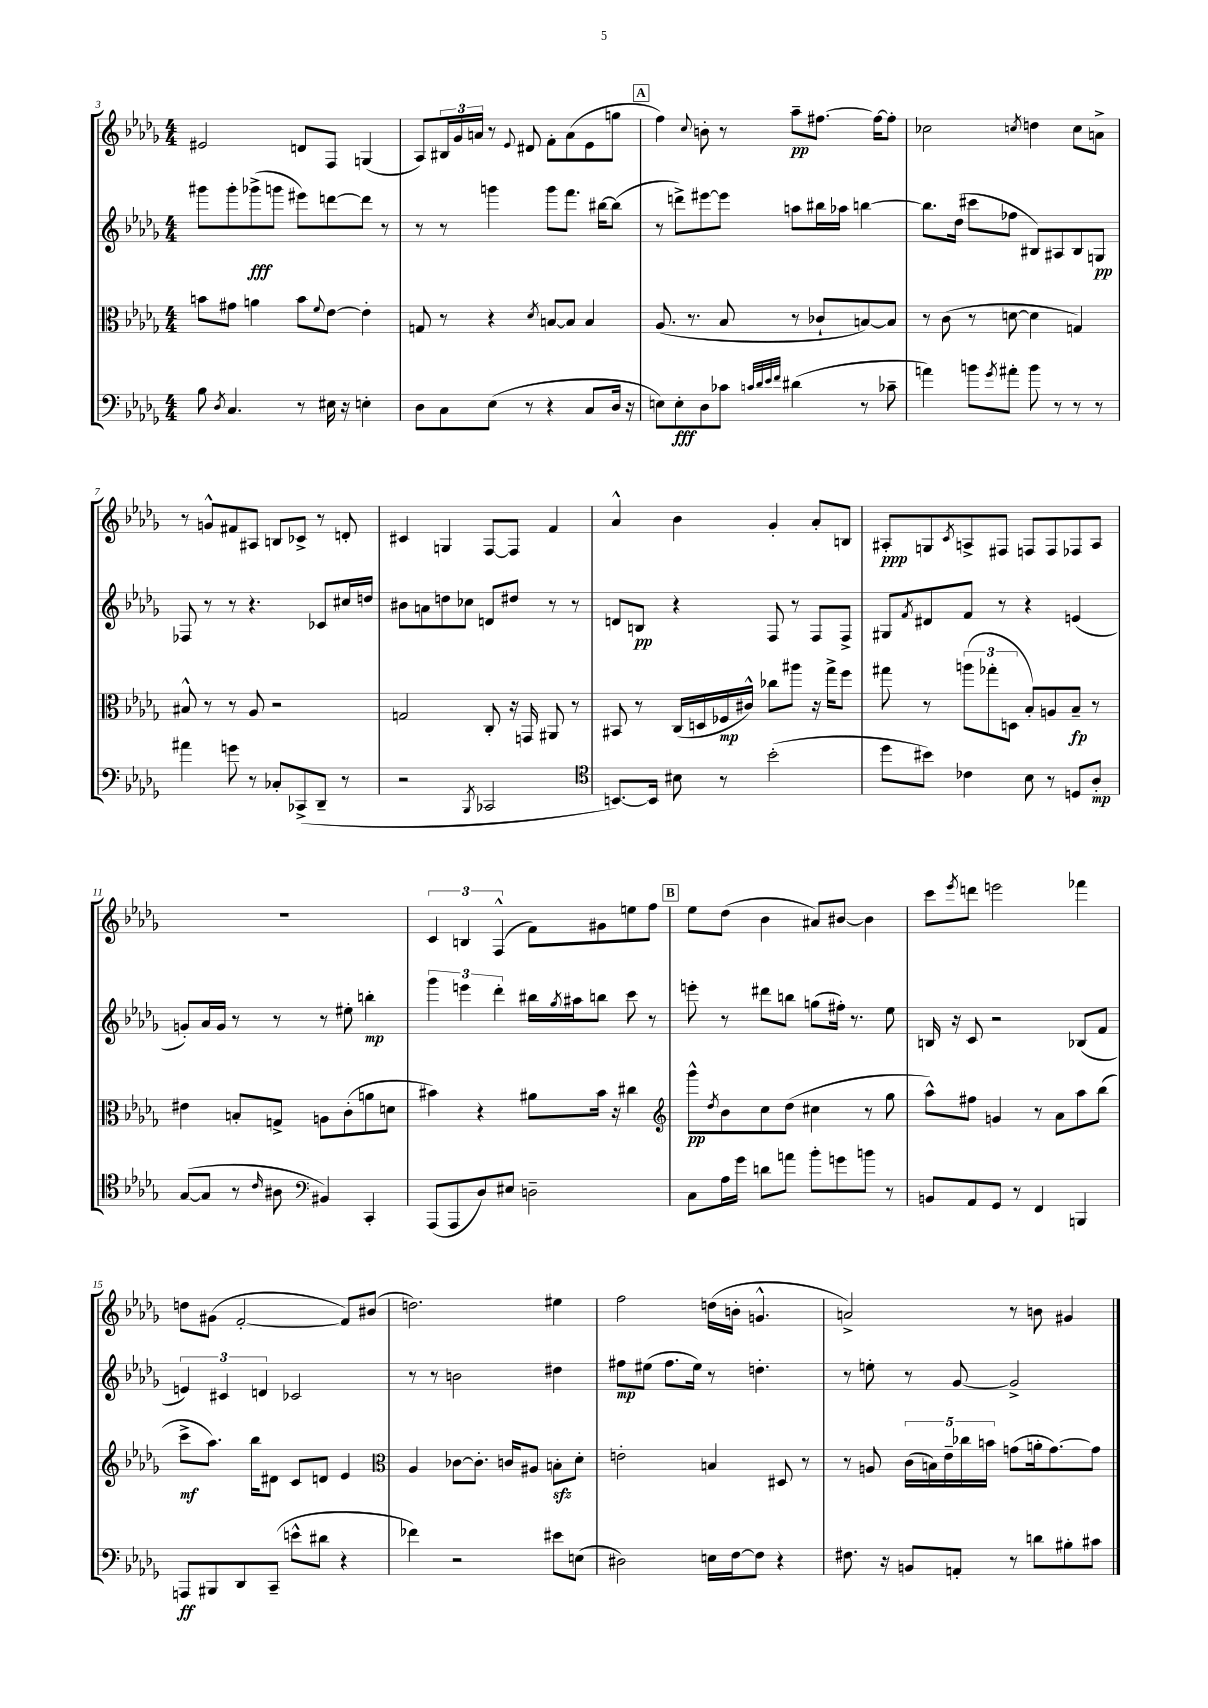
<<
\new StaffGroup <<
\new Staff = "s0" {
    \clef treble \key des \major \numericTimeSignature \time 4/4
    eis'2 d'8 f8 g4( |
    aes8) \tuplet 3/2 { bis16 ges'16 a'16 } r8 \appoggiatura { ees'8 } dis'8 f'8-. a'8( ees'8 g''8 |
    \mark \markup { \box "A" } f''4) \appoggiatura { c''8 } b'8-. r8 aes''8--\pp fis''8.~ fis''16~ fis''8-. |
    ces''2 \acciaccatura { c''8 } d''4 c''8 a'8-> |
    r8 g'8-^ fis'8 ais8 b8 ces'8-> r8 d'8-. |
    cis'4 g4 f8~ f8 f'4 |
    aes'4-^ bes'4 ges'4-. aes'8-. b8 |
    ais8-.\ppp g8 \acciaccatura { c'8 } a8-> fis8 f8 f8 fes8 a8 |
    R1 |
    \tuplet 3/2 { c'4 b4 f4-^( } f'8) gis'8 e''8 f''8 |
    \mark \markup { \box "B" } ees''8 des''8( bes'4 ais'8) bis'8~ bis'4 |
    c'''8 \acciaccatura { ees'''8 } d'''8 e'''2 fes'''4 |
    d''8 gis'8( f'2~-. f'8) bis'8( |
    d''2.) eis''4 |
    f''2 d''16( b'16-. g'4.-^ |
    a'2->) r8 b'8 gis'4 \bar "|." |
}
\new Staff = "s1" {
    \clef treble \key des \major \numericTimeSignature \time 4/4
    gis'''8 gis'''8-. ges'''8->\fff( g'''8 eis'''8) d'''8~ d'''8 r8 |
    r8 r8 g'''4 g'''8 f'''8. bis''16~ bis''8( |
    \mark \markup { \box "A" } r8 d'''8->) eis'''8~ eis'''8 a''8 bis''16 aes''16 b''4~ |
    b''8. des''16( cis'''8 fes''8 bis8) ais8 bis8 g8\pp |
    fes8 r8 r8 r4. ces'8 cis''16 d''16 |
    bis'8 a'8 d''8 ces''8 d'8 dis''8 r8 r8 |
    d'8 b8\pp r4 f8 r8 f8 f8-> |
    gis8 \acciaccatura { f'8 } dis'8 f'8 r8 r4 e'4( |
    g'8-.) aes'16 g'16 r8 r8 r8 eis''8-. b''4-.\mp |
    \tuplet 3/2 { ges'''4 e'''4 des'''4-. } bis''16 \acciaccatura { ges''8 } ais''16 b''8 c'''8 r8 |
    \mark \markup { \box "B" } e'''8-. r8 dis'''8 b''8 g''8( fis''16-.) r8. ees''8 |
    b16 r16 c'8 r2 bes8( f'8 |
    \tuplet 3/2 { e'4) cis'4 d'4 } ces'2 |
    r8 r8 b'2 dis''4 |
    fis''8\mp eis''8( fis''8. eis''16) r8 d''4.-. |
    r8 e''8-. r8 ges'8~ ges'2-> \bar "|." |
}
\new Staff = "s2" {
    \clef alto \key des \major \numericTimeSignature \time 4/4
    b'8 gis'8 a'4 b'8 \appoggiatura { f'8 } ees'8~ ees'4-. |
    g8 r8 r4 \acciaccatura { des'8 } b8~ b8 b4 |
    \mark \markup { \box "A" } aes8.( r8. bes8 r8 ces'8-! b8~) b8 |
    r8 c'8( r8 d'8~ d'4 g4) |
    bis8-^ r8 r8 aes8 r2 |
    g2 c8-. r16 g,16 ais,8 r8 |
    bis,8 r8 c16( d16 fes16\mp cis'16-^) ces''8 ais''8 r16 ges''16-> f''8 |
    gis''8 r8 \tuplet 3/2 { a''8( ges''8-. d8 } bes8-.) a8 bes8--\fp r8 |
    eis'4 b8-. g8-> a8 c'8-.( a'8 d'8 |
    bis'4) r4 ais'8 bis'16 r16 cis''4 |
    \mark \markup { \box "B" } \clef treble ges'''8-^\pp \acciaccatura { des''8 } bes'8 c''8 des''8( cis''4 r8 ges''8 |
    aes''8-^) fis''8 g'4 r8 aes'8 aes''8 bes''8( |
    c'''8->\mf aes''8.) bes''16 dis'8 c'8 d'8 ees'4 |
    \clef alto aes4 ces'8~ ces'8.-. c'16 ais8 b8-.\sfz des'8-. |
    e'2-. b4 dis8 r8 |
    r8 a8 \tuplet 5/4 { c'16( b16) ees'16-- ces''16 b'16 } g'8( a'16-. g'8.~) g'8 \bar "|." |
}
\new Staff = "s3" {
    \clef bass \key des \major \numericTimeSignature \time 4/4
    bes8 \acciaccatura { des8 } c4. r8 eis16 r16 e4-. |
    des8 c8 ees8( r8 r4 c8 des16 r16 |
    \mark \markup { \box "A" } e8) e8-.\fff des8 ces'8 \grace { c'32 des'32 ees'32 f'32 } dis'4( r8 ces'8-- |
    a'4) b'8 \acciaccatura { ges'8 } ais'8-. b'8 r8 r8 r8 |
    ais'4 g'8 r8 ces8-. ces,8->( des,8-- r8 |
    r2 \acciaccatura { bes,,8 } ces,2 |
    \clef tenor b,8.~) b,16 bis8 r8 bes'2-.( |
    des''8 bis'8) ces'4 bes8 r8 d8 aes8-.\mp |
    ges8~( ges8 r8 \grace { c'16 } ais8 \clef bass bis,4) c,4-. |
    aes,,8( aes,,8 des8) eis8 d2-- |
    \mark \markup { \box "B" } c8 aes16 ges'16 d'8 a'8 bes'8-. g'8 b'8 r8 |
    b,8 aes,8 ges,8 r8 f,4 b,,4 |
    a,,8\ff bis,,8 des,8 c,8--( e'8-^ dis'8 r4 |
    fes'4) r2 eis'8 e8( |
    dis2) e16 f16~ f8 r4 |
    fis8. r16 b,8 a,8-. r8 d'8 bis8-. cis'8 \bar "|." |
}
>>
>>
\layout { \context { \Score currentBarNumber = #3 } }
